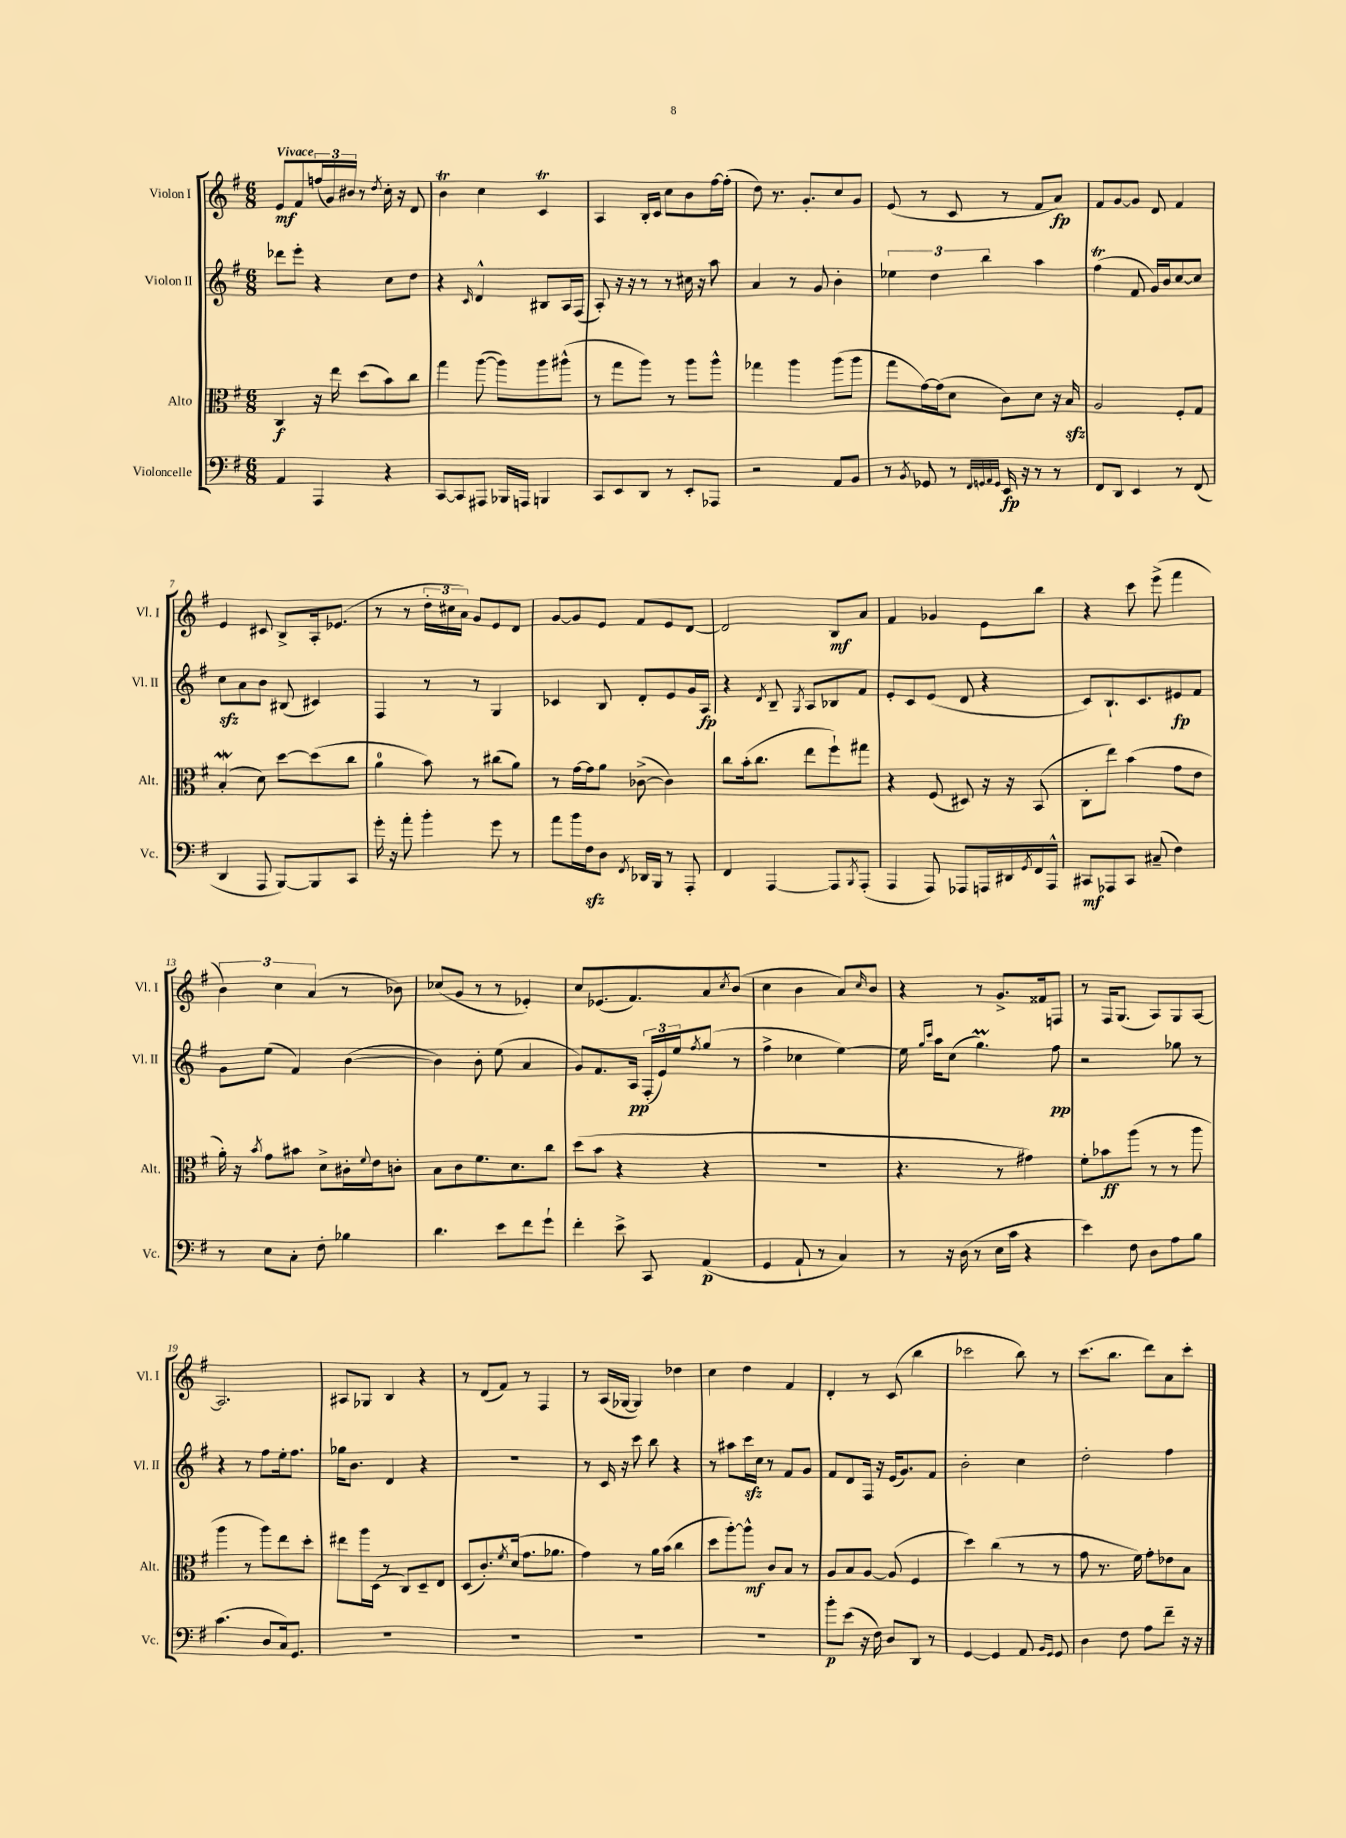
<<
\new StaffGroup <<
\new Staff = "s0" \with { instrumentName = "Violon I" shortInstrumentName = "Vl. I" } {
    \clef treble \key g \major \numericTimeSignature \time 6/8 \tempo "Vivace"
    e'8\mf fis'8 \tuplet 3/2 { f''16( g'16) bis'16 } r8 \acciaccatura { d''8 } c''16-. r16 d'8 |
    b'4\trill c''4 c'4\trill |
    a4 b16-. c'16 c''8 b'8 fis''16~ fis''16-.( |
    d''8) r8. g'8.-. c''8 g'8 |
    e'8( r8 c'8 r8 fis'8 a'8\fp) |
    fis'8 g'8~ g'8 d'8 fis'4 |
    e'4 cis'8 b8-> a16-. ees'8.( |
    r8 r8 \tuplet 3/2 { d''16-. cis''16 a'16) } g'8 e'8 d'8 |
    g'8~ g'8 e'8 fis'8 e'8 d'8~ |
    d'2 b8\mf a'8 |
    fis'4 ges'4 e'8 b''8 |
    r4 c'''8 e'''8->( fis'''4 |
    \tuplet 3/2 { b'4) c''4 a'4( } r8 bes'8) |
    ces''8( g'8 r8 r8 ees'4-.) |
    c''8 ees'8.( fis'8.) a'8 \acciaccatura { c''8 } b'8( |
    c''4 b'4 a'8) \grace { c''16 } b'8 |
    r4 r8 g'8.-> fisis'16 f8 |
    r8 fis16 g8.( a8) g8 a8~ |
    a2. |
    ais8 ges8 b4 r4 |
    r8 d'8( fis'8) r8 fis4 |
    r8 a16( ges16~ ges4) des''4 |
    c''4 d''4 fis'4 |
    d'4-. r8 c'8( b''4 |
    ces'''2 b''8) r8 |
    c'''8.( b''8. d'''8) a'8 c'''8-. \bar "|." |
}
\new Staff = "s1" \with { instrumentName = "Violon II" shortInstrumentName = "Vl. II" } {
    \clef treble \key g \major \numericTimeSignature \time 6/8
    des'''8 e'''8-. r4 c''8 d''8 |
    r4 \grace { c'16 } d'4-^ bis8 a16 fis16( |
    a8-.) r16 r16 r8 r8 cis''16 r16 a''8 |
    a'4 r8 g'8 b'4-. |
    \tuplet 3/2 { ees''4 d''4 b''4 } a''4 |
    fis''4\trill( fis'8 g'16) b'16 c''8~ c''8 |
    c''8\sfz a'8 b'8 bis8( cis'4) |
    fis4 r8 r8 g4 |
    ces'4 b8 d'8-. e'8 g'16 a16\fp |
    r4 \acciaccatura { d'8 } b8-- \acciaccatura { g8 } a8 bes8 fis'8 |
    e'8-. c'8 e'8( d'8 r4 |
    c'8) b8.-! c'8. eis'8\fp fis'8 |
    g'8 e''8( fis'4) b'4~( |
    b'4) b'8-. e''8( a'4 |
    g'8) fis'8. a16\pp \tuplet 3/2 { fis16-.( e'16) e''16 } \acciaccatura { fis''8 } g''8( r8 |
    fis''4-> ces''4 e''4~) |
    e''16 \grace { g''16 c'''16 } a''16 c''8( g''4.\prall) fis''8\pp |
    r2 ges''8 r8 |
    r4 r8 fis''8 e''16-. fis''8. |
    ges''16 b'8. d'4 r4 |
    R2. |
    r8 c'16 r16 c'''8 b''8 r4 |
    r8 ais''8 c'''16\sfz c''16 r8 fis'8 g'8 |
    fis'8 d'8 fis16 r16 e'16( g'8.) fis'8 |
    b'2-. c''4 |
    d''2-. fis''4 \bar "|." |
}
\new Staff = "s2" \with { instrumentName = "Alto" shortInstrumentName = "Alt." } {
    \clef alto \key g \major \numericTimeSignature \time 6/8
    c4\f r16 e''16 d''8( b'8) c''8 |
    g''4 a''8~( a''8) a''8 ais''8-^( |
    r8 g''8 a''8) r8 a''8 a''8-^ |
    ges''4 a''4 a''8( a''8 |
    g''8 g'16~) g'16( d'8 c'8) d'8 r16 b16\sfz |
    a2 fis8-. g8 |
    b4-.\mordent( d'8) d''8~ d''8( c''8 |
    a'4-0 b'8) r8 cis''8( a'8) |
    r8 g'16~ g'16 a'8 ces'8~->( ces'4) |
    c''8 b'16-.( c''8. e''8 fis''8-!) gis''8 |
    r4 fis8( dis8) r16 r16 b,8( |
    c8-. e''8) b'4( g'8 e'8 |
    a'16-.) r16 \acciaccatura { b'8 } g'8 bis'8 d'8-> cis'16-. \appoggiatura { fis'8 } e'16 c'8-. |
    b8 c'8 fis'8. d'8. c''8 |
    d''8( b'8 r4 r4 |
    R2. |
    r4. r8 gis'4) |
    fis'8-. bes'8\ff a''8( r8 r8 a''8 |
    a''4 r8 a''8) e''8 d''8-. |
    eis''8 a''16 d16( r8 c8) d8-- e8 |
    d8( c'8.-.) \acciaccatura { fis'8 } d'16( g'8. aes'8. |
    g'4) r8 a'16 b'16( c''4 |
    d''8 a''8~-.) a''8-^\mf c'8 b8 r8 |
    a8 b8 a8~ a8( fis4 |
    d''4) c''4( r8 r8 |
    g'8 r8. fis'16) g'8-. ees'8 b8 \bar "|." |
}
\new Staff = "s3" \with { instrumentName = "Violoncelle" shortInstrumentName = "Vc." } {
    \clef bass \key g \major \numericTimeSignature \time 6/8
    a,4 a,,4 r4 |
    c,8~ c,8 ais,,8 bes,,16 a,,16 b,,4 |
    c,8 e,8 d,8 r8 e,8-. aes,,8 |
    r2 a,8 b,8 |
    r8 \acciaccatura { b,8 } ges,8 r8 \grace { fis,32 g,32 a,32 g,32 } e,16\fp r16 r8 r8 |
    fis,8 d,8 e,4 r8 fis,8( |
    d,4 a,,8 b,,8~) b,,8 c,8 |
    g'16-. r16 a'8-. b'4-. g'8 r8 |
    a'8 b'16 fis16\sfz d8 \acciaccatura { fis,8 } des,16 b,,16 r8 a,,8-. |
    fis,4 a,,4~ a,,8 \acciaccatura { b,,8 } a,,8-.( |
    a,,4 a,,8) aes,,8 a,,16 dis,16 \acciaccatura { g,8 } fis,16 a,,16-^ |
    cis,8\mf aes,,8 cis,8 cis8--( fis4) |
    r8 e8 c8-. fis8-. bes4 |
    d'4. e'8 fis'8 g'8-! |
    fis'4-. e'8-> c,8 a,4\p( |
    g,4 a,8-! r8 c4) |
    r8 r16 d16( r8 e16 c'16 r4 |
    e'4) fis8 d8 a8 b8 |
    c'4.( d8 c16) g,8. |
    R2. |
    R2. |
    R2. |
    R2. |
    b'8-.\p e'8( r16 fis16) d8 d,8 r8 |
    g,4~ g,4 a,8 \grace { b,16 g,16 } g,8 |
    d4 fis8 a8 fis'8-- r16 r16 \bar "|." |
}
>>
>>
